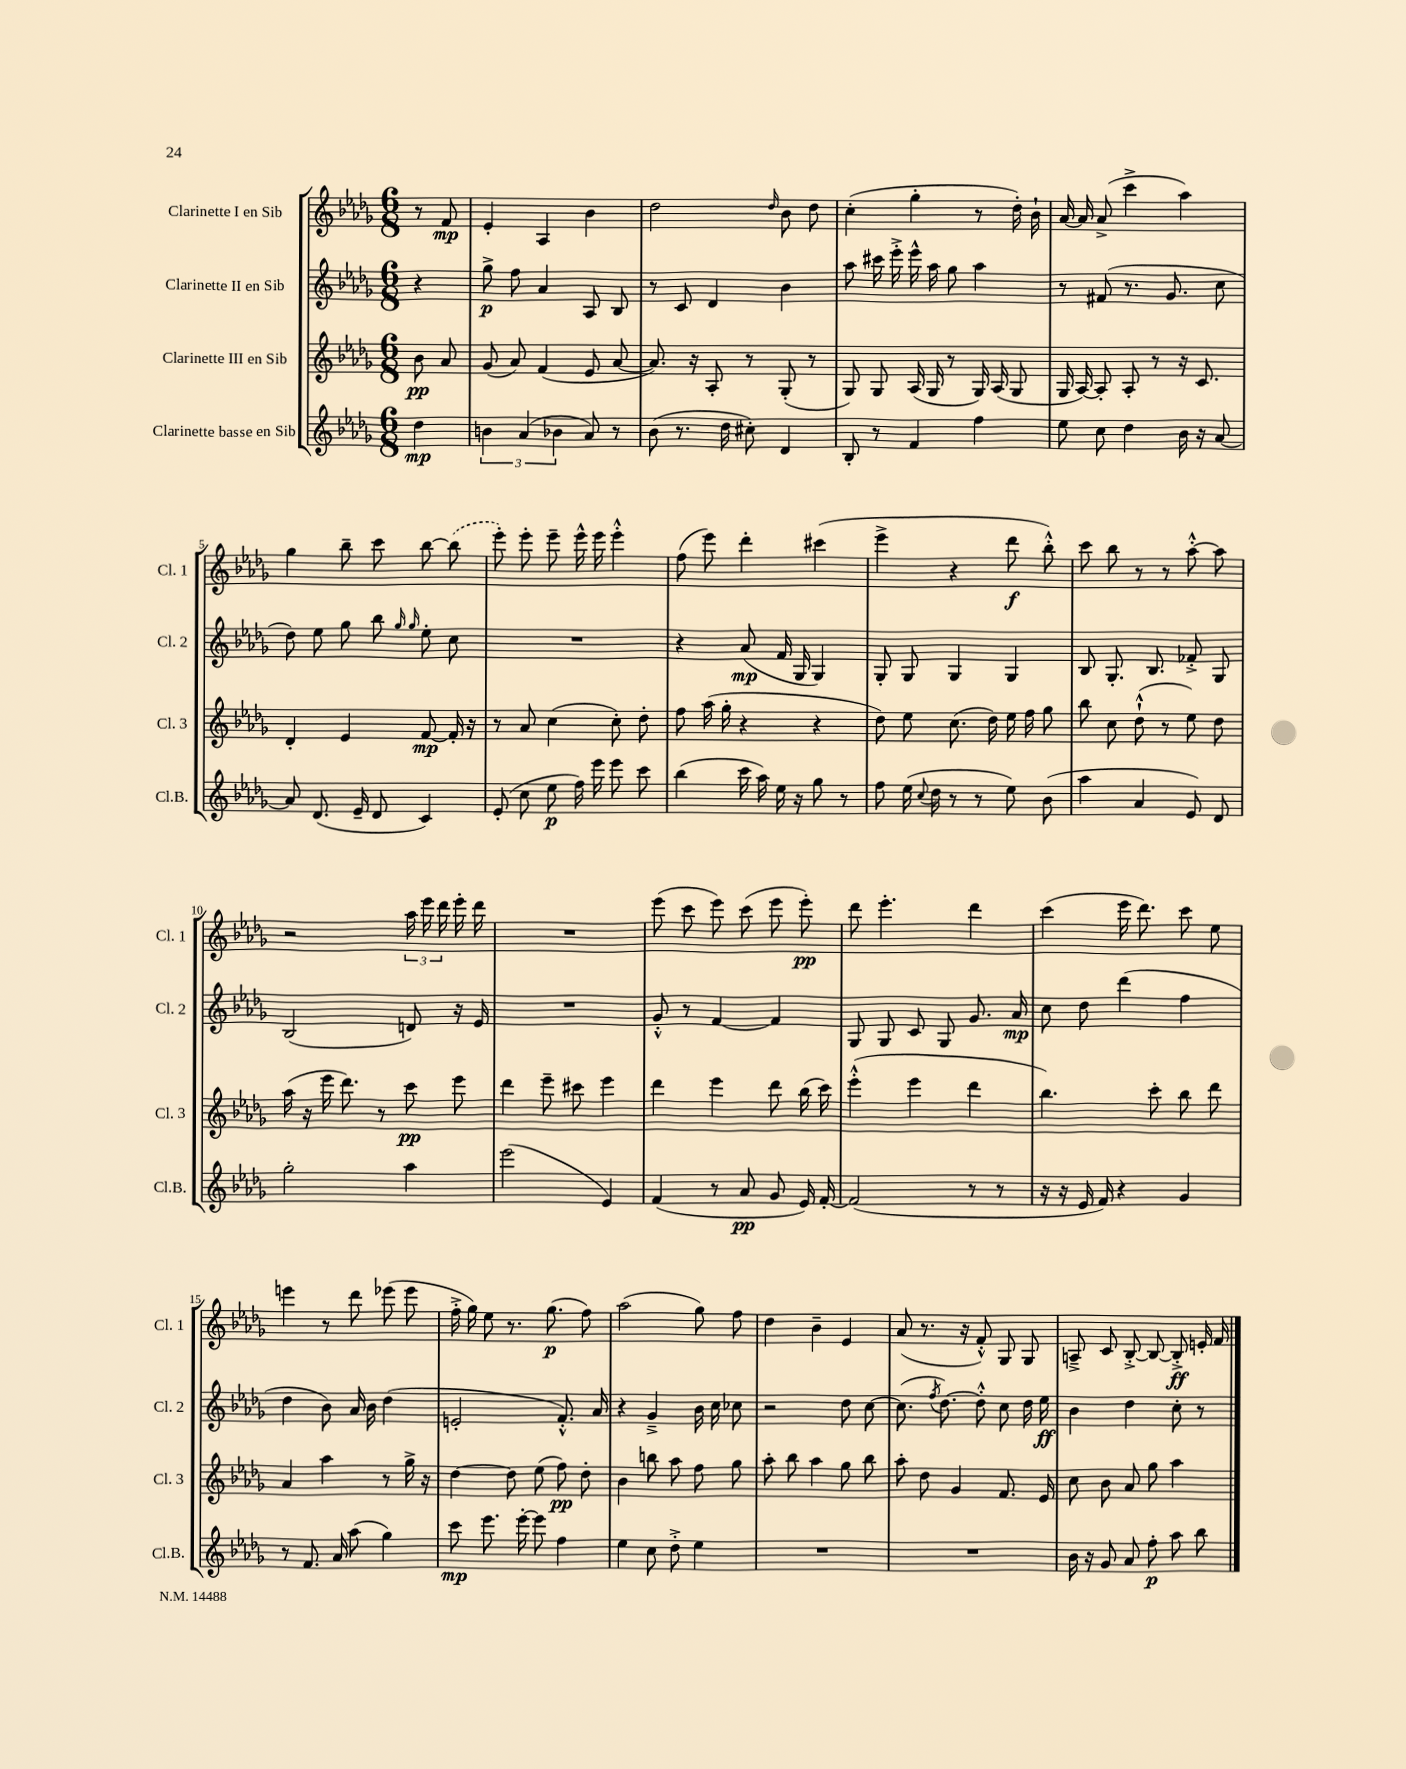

**kern	**kern	**kern	**kern
*staff4	*staff3	*staff2	*staff1
*clefG2	*clefG2	*clefG2	*clefG2
*k[b-e-a-d-g-]	*k[b-e-a-d-g-]	*k[b-e-a-d-g-]	*k[b-e-a-d-g-]
*M6/8	*M6/8	*M6/8	*M6/8
4dd-	8b-	4r	8r
.	8a-	.	8f
=	=	=	=
6b	(8g-	8gg-^	4e-'
.	8a-)	8ff	.
(6a-	.	.	.
.	(4f	4a-	4A-
6b-	.	.	.
8a-)	8e-	8A-	4b-
8r	[8a-	8B-	.
=	=	=	=
(8b-	8.a-])	8r	2dd-
8.r	.	8c	.
.	16r	.	.
.	8A-'	4d-	.
16dd-	.	.	.
8cc#')	8r	.	.
.	.	.	16qqdd-
4d-	(8G-'	4b-	8b-
.	8r	.	8dd-
=	=	=	=
8B-'	8G-)	8aa-	(4cc'
8r	8G-	16ccc#	.
.	.	16eee-'^	.
4f	(16A-	16eee-^^	4gg-'
.	16G-	16aa-	.
.	8r	8gg-	.
4ff	16G-)	4aa-	8r
.	(16A-	.	.
.	8G-	.	16dd-')
.	.	.	16b-`
=	=	=	=
8ee-	16G-	8r	[16a-
.	[16A-)	.	16a-]
8cc	8A-']	(8f#	(8a-^
4dd-	8A-'	8.r	4ccc^
.	8r	.	.
.	.	8.g-	.
16b-	16r	.	4aa-)
16r	8.c	.	.
[8a-	.	8cc	.
=	=	=	=
8a-]	4d-'	8dd-)	4gg-
(8.d-	.	8ee-	.
.	4e-	8gg-	8bb-~
16e-~	.	.	.
8d-	.	8bb-	8ccc
.	.	16qqgg-	.
.	.	16qqgg-	.
4c)	[8f	8ee-'	[8bb-
.	16f']	8cc	(8bb-]
.	16r	.	.
=	=	=	=
(8e-'	8r	2.r	8eee-')
8cc	8a-	.	8eee-'
8ee-	(4cc	.	8eee-~
16ff)	.	.	16eee-^^
16eee-	.	.	16eee-
8eee-	8cc')	.	4eee-'^^
8ccc	8dd-'	.	.
=	=	=	=
(4bb-	8ff	4r	(8ff
.	(16aa-	.	8eee-)
.	16gg-'	.	.
16ccc	4r	(8a-	4ddd-'
16aa-)	.	.	.
16ee-	.	16f	.
16r	.	16G-	.
8gg-	4r	4G-)	(4ccc#
8r	.	.	.
=	=	=	=
8ff	8dd-)	8G-'	4eee-^
(16ee-	8ee-	8G-	.
8qqcc	.	.	.
16dd-	.	.	.
8r	(8.cc	4G-	4r
8r	.	.	.
.	16dd-)	.	.
8ee-)	16ee-	4G-	8ddd-
.	16ff	.	.
(8b-	8gg-	.	8bb-'^^)
=	=	=	=
4aa-	8bb-	8B-	8ccc
.	8cc	8.G-'	8bb-
4a-	(8dd-`^^	.	8r
.	.	8.B-	.
.	8r	.	8r
8e-)	8ee-)	8f-'^	[8aa-'^^
8d-	8dd-	8G-	8aa-]
=	=	=	=
2gg-'	(16aa-	(2B-	2r
.	16r	.	.
.	16eee-	.	.
.	8.ddd-)	.	.
.	8r	.	.
4aa-	8ccc	8d)	24aa-
.	.	.	24eee-
.	.	.	24ddd-
.	8eee-	16r	16eee-'
.	.	16e-	16ddd-
=	=	=	=
(2eee-	4ddd-	2.r	2.r
.	8eee-~	.	.
.	8ccc#	.	.
4e-)	4eee-	.	.
=	=	=	=
(4f	4ddd-	8g-'^^	(8eee-
.	.	8r	8ccc
8r	4eee-	[4f	8eee-)
8a-	.	.	(8ccc
8g-	8ddd-	4f]	8eee-
16e-)	(16bb-	.	8eee-')
[16f'	16ccc)	.	.
=	=	=	=
(2f]	(4eee-'^^	8G-	8ddd-
.	.	8G-	4.eee-'
.	4eee-	8c	.
.	.	8G-	.
8r	4ddd-	8.g-	4ddd-
8r	.	.	.
.	.	16a-	.
=	=	=	=
16r	4.bb-)	8cc	(4ccc
16r	.	.	.
16e-	.	8dd-	.
16f)	.	.	.
4r	.	(4ddd-	16eee-
.	.	.	8.ddd-)
.	8ccc'	.	.
4g-	8bb-	4ff	8ccc
.	8ddd-	.	8ee-
=	=	=	=
8r	4a-	4dd-	4eee
8.f	.	.	.
.	4aa-	8b-)	8r
16a-	.	.	.
(8aa-	.	16a-	8ddd-
.	.	16b-	.
4gg-)	8r	(4dd-	(8eee-
.	16gg-^	.	8eee-
.	16r	.	.
=	=	=	=
8ccc	[4dd-	2e'	16ff'^
.	.	.	16gg-)
8.eee-	.	.	8ee-
.	8dd-]	.	8.r
[16eee-'	.	.	.
8eee-]	(8ee-	.	.
.	.	.	(8.gg-
4ff	8ff)	8.f'^^)	.
.	8dd-'	.	8ff)
.	.	16a-	.
=	=	=	=
4ee-	4b-	4r	(2aa-
8cc	8bb	4g-~^	.
8dd-'^	8aa-	.	.
4ee-	8ff	16b-	8gg-)
.	.	16cc	.
.	8gg-	8cc-	8ff
=	=	=	=
2.r	8aa-'	2r	4dd-
.	8bb-	.	.
.	4aa-	.	4b-~
.	8gg-	8dd-	4e-
.	8bb-	[8cc	.
=	=	=	=
2.r	8aa-'	(8.cc]	(8a-
.	8dd-	.	8.r
.	.	8qff	.
.	.	[8.dd-)	.
.	4g-	.	.
.	.	.	16r
.	.	8dd-'^^]	8f'^^)
.	8.f	8cc	8G-
.	.	16dd-	8G-
.	16e-	16ee-	.
=	=	=	=
16b-	8cc	4b-	8A~^
16r	.	.	.
8g-	8b-	.	8c
8a-	8a-	4dd-	[8B-'^
8ff'	8gg-	.	8B-_
8aa-	4aa-	8cc'	8B-'^]
8bb-	.	8r	16e'
.	.	.	16f
==	==	==	==
*-	*-	*-	*-
